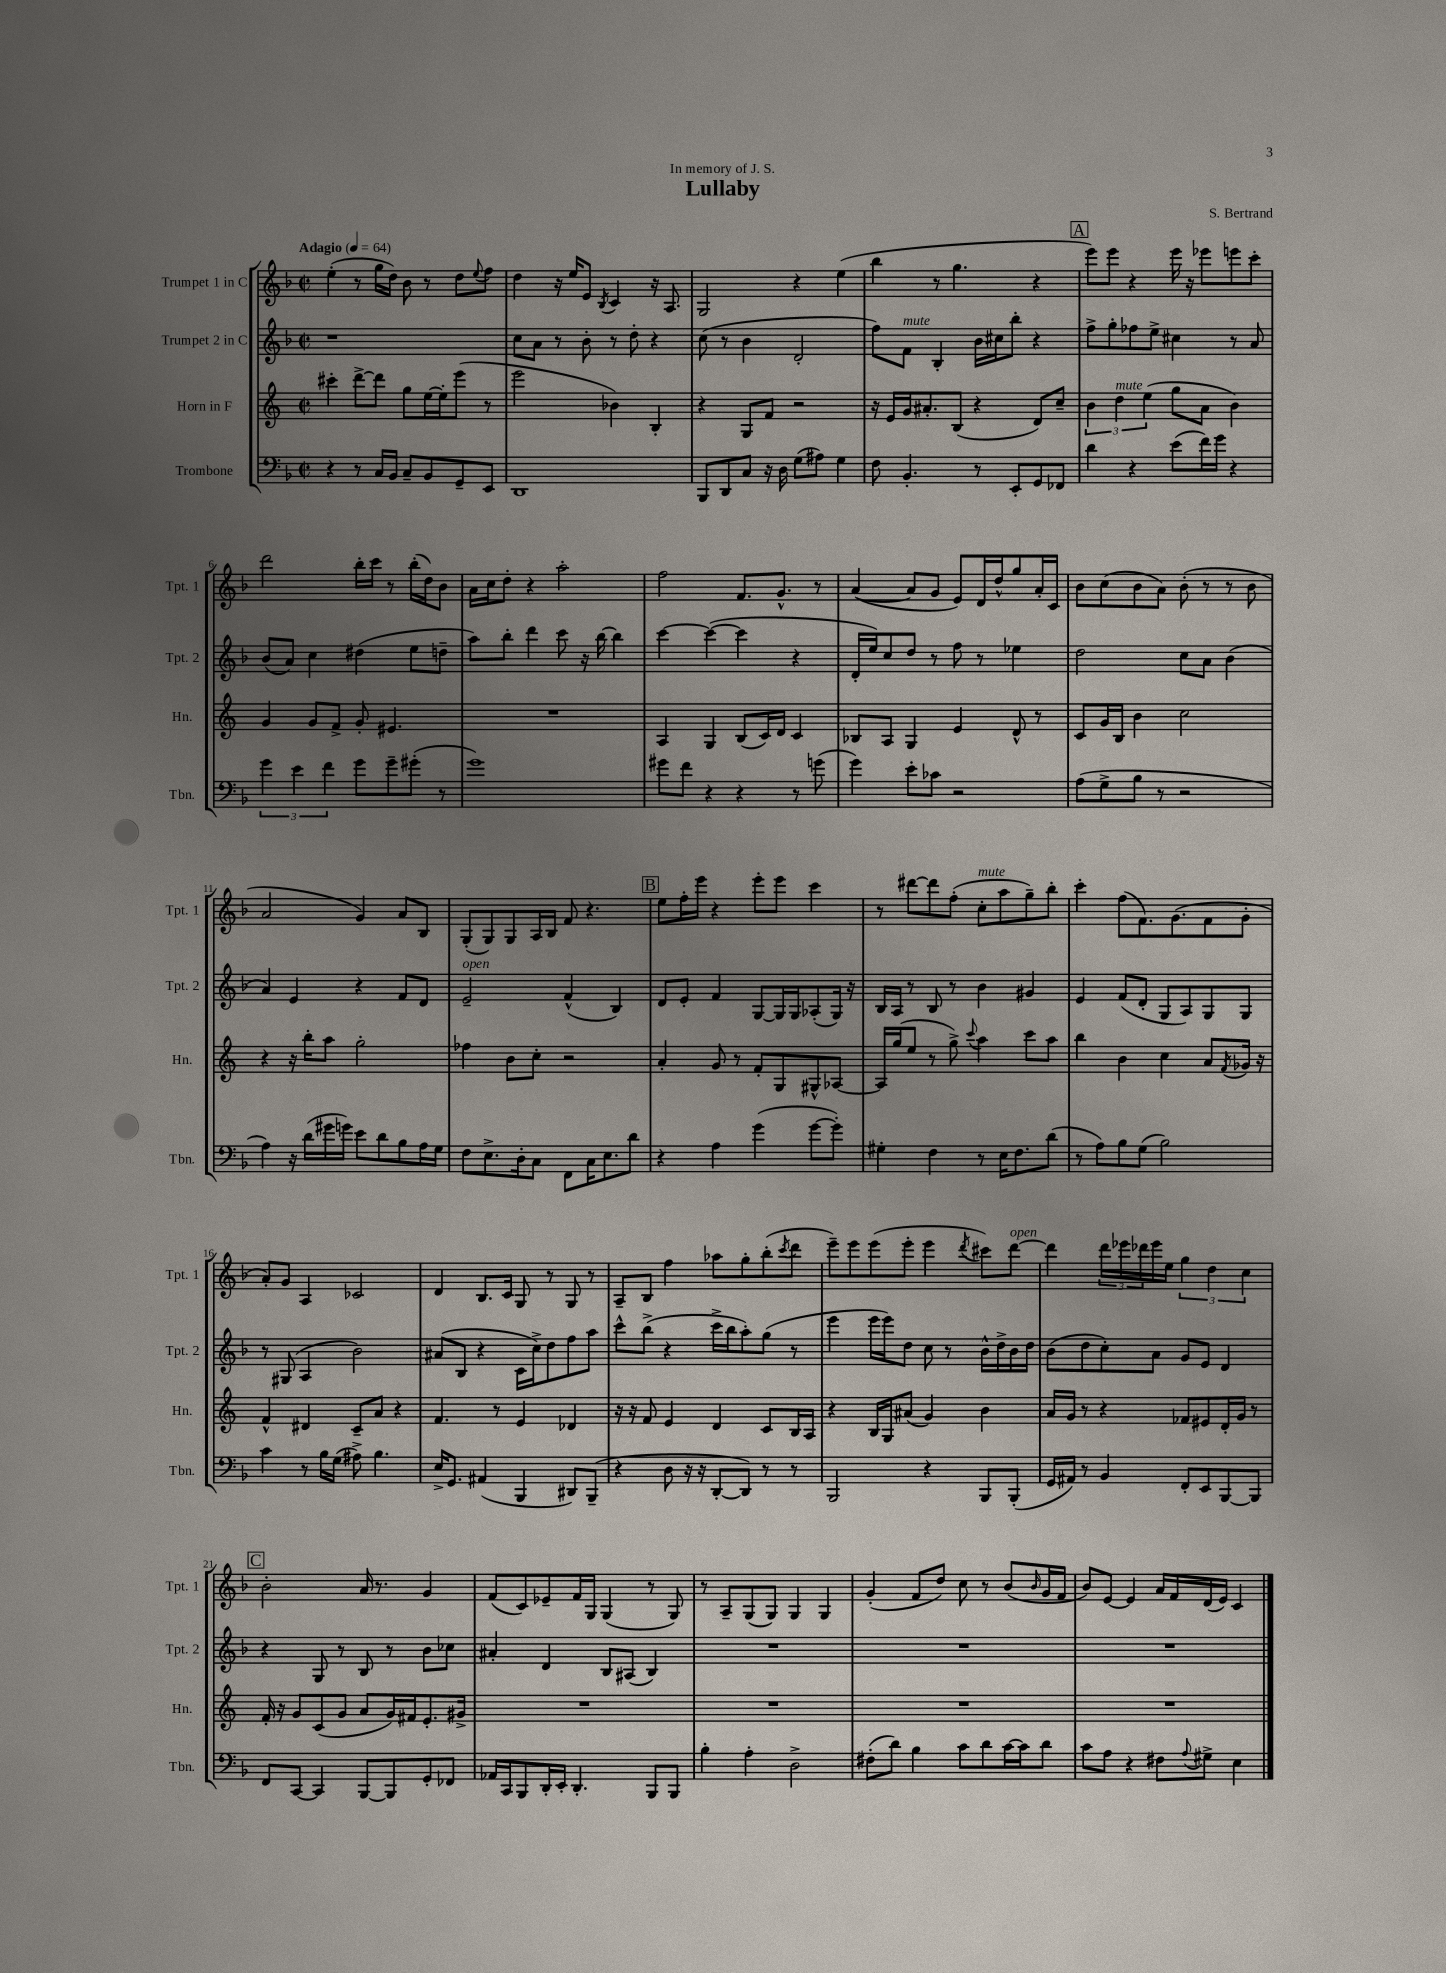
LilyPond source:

\header { title = "Lullaby" composer = "S. Bertrand" dedication = "In memory of J. S." }
<<
\new StaffGroup <<
\new Staff = "s0" \with { instrumentName = "Trumpet 1 in C" shortInstrumentName = "Tpt. 1" } {
    \clef treble \key f \major \defaultTimeSignature \time 2/2 \tempo "Adagio" 4 = 64
    e''4-.( r8 g''16 d''16) bes'8 r8 d''8 \appoggiatura { e''8 } f''8 |
    d''4 r16 e''16 e'8 \acciaccatura { bes8 } c'4 r16 a8. |
    g2 r4 e''4( |
    bes''4 r8 g''4. r4 |
    \mark \markup { \box "A" } e'''8) e'''8 r4 e'''16 r16 ees'''8 e'''8 c'''8-. |
    d'''2 bes''16-. c'''16 r8 bes''16-.( d''16) bes'8 |
    a'16 c''16 d''8-. r4 a''2-. |
    f''2 f'8. g'8.-^ r8 |
    a'4~( a'8 g'8 e'8) d'16 d''16-^ g''8 a'16-. c'16 |
    bes'8 c''8( bes'8 a'8) bes'8-.( r8 r8 bes'8 |
    a'2 g'4) a'8 bes8 |
    g8-.( g8) g8 a16 bes16 f'8 r4. |
    \mark \markup { \box "B" } e''8 f''16-. e'''16 r4 e'''8-. e'''8 c'''4 |
    r8 dis'''8~ dis'''8 f''8-.( c''8-.^\markup { \italic "mute" } a''8 g''8--) bes''8-. |
    c'''4-. f''8( f'8.) g'8.( f'8 g'8-. |
    a'8-.) g'8 a4 ces'2 |
    d'4 bes8. c'16 g8 r8 g8 r8 |
    a8-- bes8 f''4 aes''8 g''8-. bes''8-.( \acciaccatura { c'''8 } d'''8 |
    e'''8--) e'''8 e'''8( e'''8-. e'''4 \acciaccatura { d'''8 } cis'''8) d'''8~^\markup { \italic "open" } |
    d'''4 \tuplet 3/2 { d'''16 ees'''16 des'''16 } ees'''16 e''16 \tuplet 3/2 { g''4 d''4 c''4 } |
    \mark \markup { \box "C" } bes'2-. a'16 r8. g'4 |
    f'8( c'8) ees'8-- f'16 g16 g4( r8 g8) |
    r8 a8-- g8( g8) g4 g4 |
    g'4-.( f'8 d''8) c''8 r8 bes'8( \grace { bes'16 } g'16 f'16 |
    bes'8) e'8~ e'4 a'16 f'16 d'16( e'16) c'4 \bar "|." |
}
\new Staff = "s1" \with { instrumentName = "Trumpet 2 in C" shortInstrumentName = "Tpt. 2" } {
    \clef treble \key f \major \defaultTimeSignature \time 2/2
    r1 |
    c''8 a'8 r8 bes'8-. r8 d''8-. r4 |
    c''8( r8 bes'4 d'2-. |
    f''8) f'8^\markup { \italic "mute" } bes4-. bes'16 cis''16 bes''8-. r4 |
    \mark \markup { \box "A" } f''8-> g''8-. fes''8 e''8-> cis''4 r8 a'8 |
    bes'8( a'8) c''4 dis''4( e''8 d''8-- |
    a''8) bes''8-. d'''4 c'''8 r16 bes''16~ bes''4 |
    c'''4~ c'''4~( c'''4 r4 |
    d'16-. e''16) c''8 d''8 r8 f''8 r8 ees''4 |
    d''2 c''8 a'8 bes'4( |
    a'4) e'4 r4 f'8 d'8 |
    e'2--^\markup { \italic "open" } f'4-^( bes4) |
    \mark \markup { \box "B" } d'8 e'8-. f'4 g8~ g16 g16 aes8-.( g16) r16 |
    bes16 a16 r8 bes8 r8 bes'4 gis'4 |
    e'4 f'8( d'8-. g8 a8) g8 g8 |
    r8 gis8( a4 bes'2) |
    ais'8( bes8 r4 c'16 c''16->) d''8 f''8 a''8 |
    c'''8-^ bes''8->( r4 c'''16-> bes''16 a''8-.) g''8( r8 |
    e'''4 e'''16 e'''16) d''8 c''8 r8 bes'16-^ d''16-> bes'16 d''16 |
    bes'8( d''8 c''8-.) a'8 g'8 e'8 d'4 |
    \mark \markup { \box "C" } r4 g8 r8 bes8 r8 bes'8 ces''8 |
    ais'4-. d'4 bes8 ais8( bes4) |
    R1 |
    R1 |
    R1 \bar "|." |
}
\new Staff = "s2" \with { instrumentName = "Horn in F" shortInstrumentName = "Hn." } {
    \clef treble \key c \major \defaultTimeSignature \time 2/2
    cis'''4-. d'''8~-> d'''8 g''8 e''16~ e''16-. e'''8( r8 |
    e'''2 bes'4) b4-. |
    r4 g8 f'8 r2 |
    r16 e'16 g'16 ais'8.-. b8( r4 d'8) c''8-- |
    \mark \markup { \box "A" } \tuplet 3/2 { b'4 d''4^\markup { \italic "mute" } e''4( } g''8 a'8 b'4) |
    g'4 g'8 f'8-> g'8-. eis'4. |
    R1 |
    a4 g4 b8( c'16) d'16 c'4 |
    bes8 a8 g4 e'4 d'8-^ r8 |
    c'8 g'16 b16 b'4 c''2 |
    r4 r16 b''16-. a''8 g''2-. |
    fes''4 b'8 c''8-. r2 |
    \mark \markup { \box "B" } a'4-. g'8 r8 f'8-. g8 gis8-^ aes8~ |
    aes16 g''16( e''8 r8 g''8->) \appoggiatura { c'''8 } a''4 c'''8 a''8 |
    b''4 b'4 c''4 a'8 \acciaccatura { f'8 } ges'16 r16 |
    f'4-^ dis'4 c'8-- a'8 r4 |
    f'4. r8 e'4 des'4 |
    r16 r16 f'8 e'4 d'4 c'8 b16 a16 |
    r4 b16 g16 ais'8( g'4) b'4 |
    a'16 g'16 r8 r4 fes'8 eis'8 d'16-. g'16 r8 |
    \mark \markup { \box "C" } f'16-. r16 g'8 c'8( g'8 a'8 g'16) fis'16 e'8.-. gis'16-> |
    R1 |
    R1 |
    R1 |
    R1 \bar "|." |
}
\new Staff = "s3" \with { instrumentName = "Trombone" shortInstrumentName = "Tbn." } {
    \clef bass \key f \major \defaultTimeSignature \time 2/2
    r4 r8 c16 bes,16 c8-- bes,8 g,8-- e,8 |
    d,1 |
    bes,,8 d,8 c8 r16 d16 g8( ais8) g4 |
    f8 bes,4.-. r8 e,8-. g,8 fes,8 |
    \mark \markup { \box "A" } d'4 r4 e'8( f'16) g'16 r4 |
    \tuplet 3/2 { g'4 e'4 f'4 } g'8 g'8-- gis'8-.( r8 |
    g'1) |
    gis'8 f'8 r4 r4 r8 g'8( |
    g'4) e'8-. ces'8 r2 |
    a8( g8-> bes8 r8 r2 |
    a4) r16 d'16( gis'16 g'16) e'8 d'8 bes8 a16 g16 |
    f8 e8.-> d16-. c8 f,8 c16 e8. d'8 |
    \mark \markup { \box "B" } r4 a4 g'4( g'8~ g'8-.) |
    gis4-. f4 r8 e16 f8. d'8( |
    r8 a8) bes8 g8( bes2) |
    c'4 r8 bes16 g16( ais8->) bes4. |
    e16-> g,8. ais,4( bes,,4 dis,8) bes,,8--( |
    r4 d8 r16 r16 d,8~-. d,8) r8 r8 |
    bes,,2 r4 bes,,8 bes,,8-.( |
    g,16 ais,16) r8 bes,4 f,8-. e,8 bes,,8~ bes,,8 |
    \mark \markup { \box "C" } f,8 c,8~ c,4 bes,,8~ bes,,8 g,8-. fes,8 |
    aes,16 c,16 bes,,8 d,16-. e,16-. d,4.-. bes,,8 bes,,8 |
    bes4-. a4-. d2-> |
    fis8-.( d'8) bes4 c'8 d'8 c'16~ c'16 d'8 |
    c'8 a8 r4 fis8 \appoggiatura { a8 } gis8-> e4 \bar "|." |
}
>>
>>
